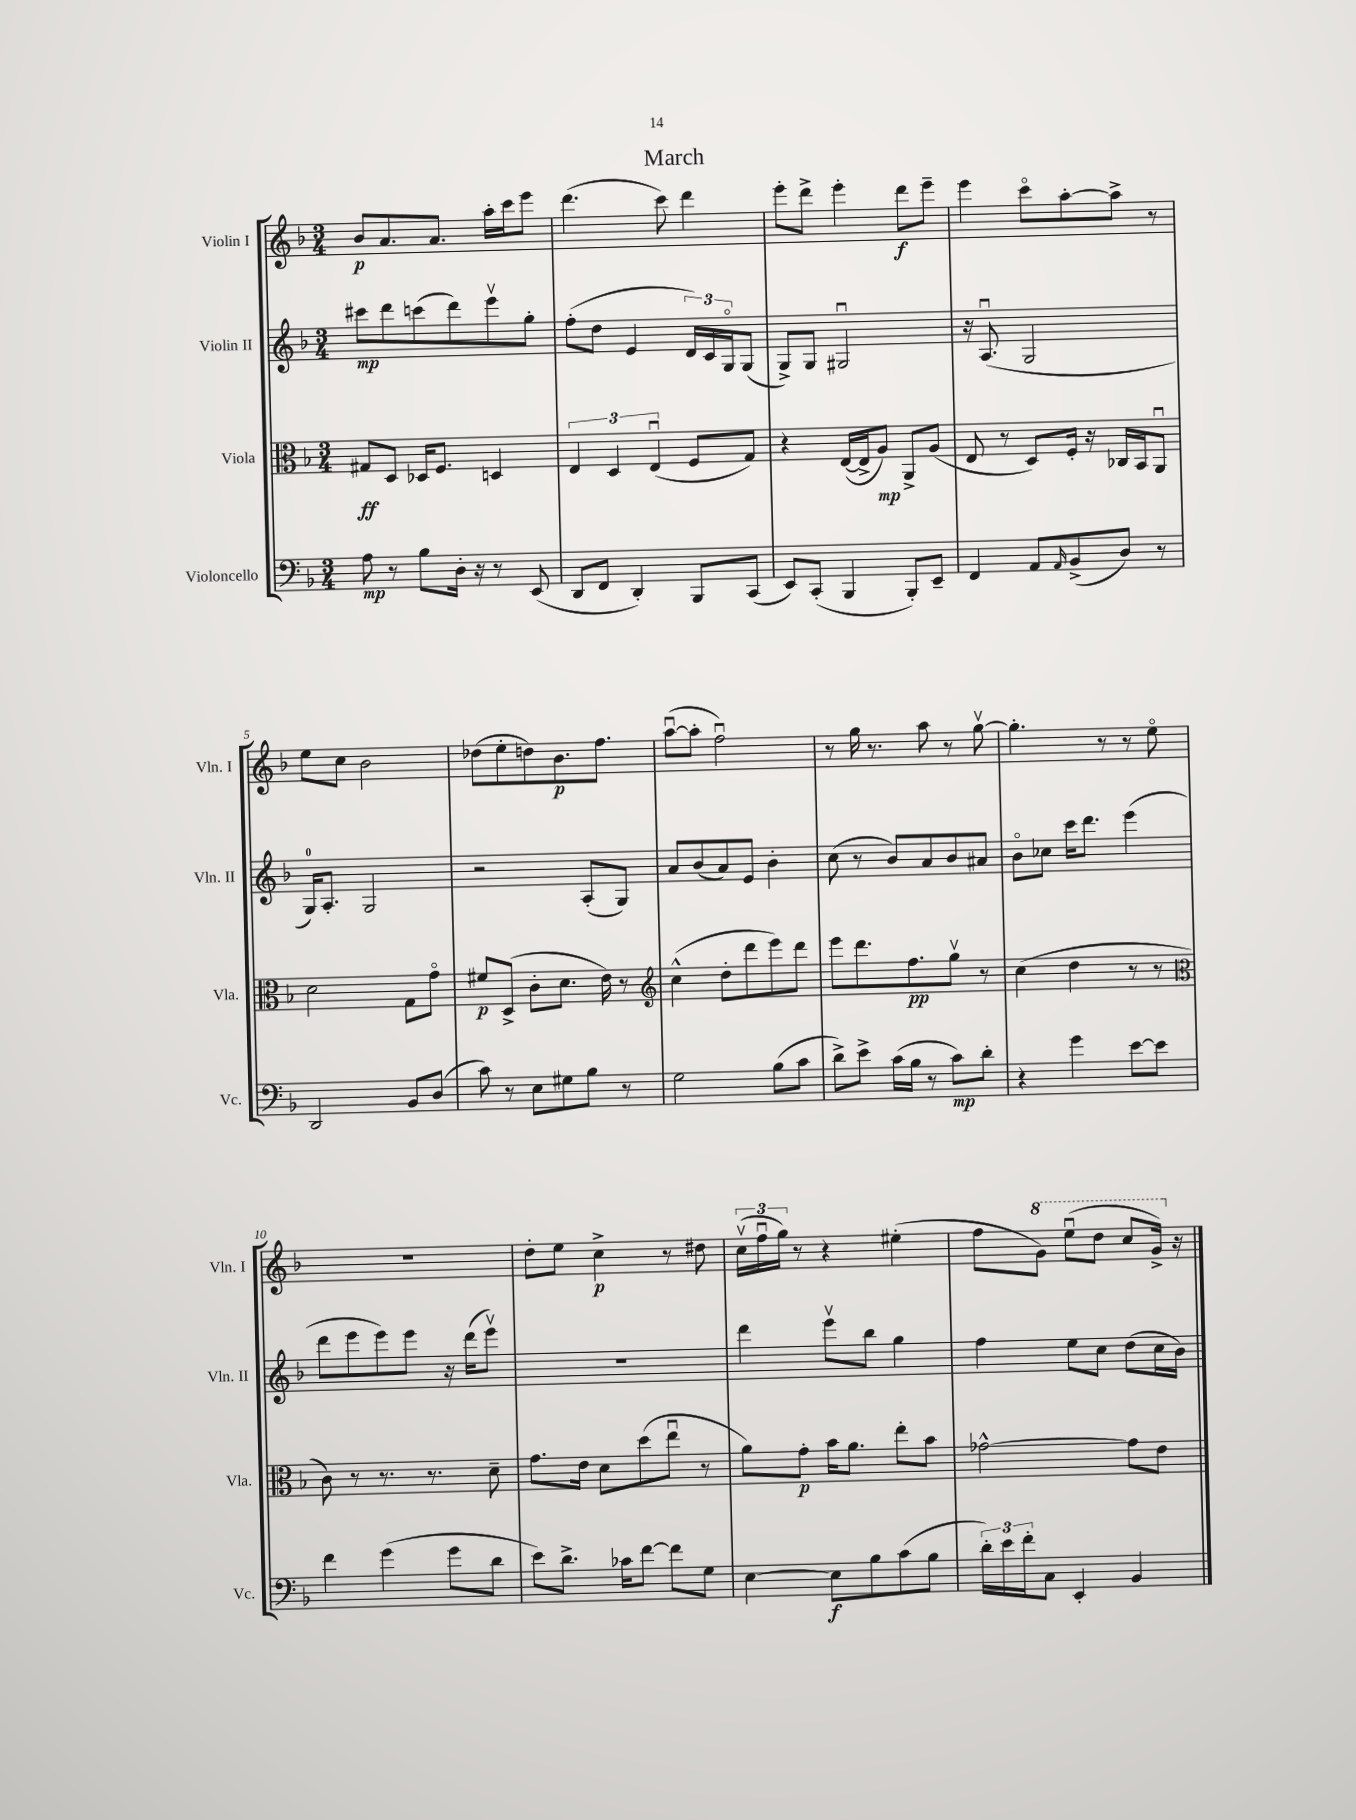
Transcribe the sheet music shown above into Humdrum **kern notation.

**kern	**dynam	**kern	**dynam	**kern	**dynam	**kern	**dynam
*part4	*part4	*part3	*part3	*part2	*part2	*part1	*part1
*staff4	*staff4	*staff3	*staff3	*staff2	*staff2	*staff1	*staff1
*I"Violoncello	*	*I"Viola	*	*I"Violin II	*	*I"Violin I	*
*I'Vc.	*	*I'Vla.	*	*I'Vln. II	*	*I'Vln. I	*
*clefF4	*	*clefC3	*	*clefG2	*	*clefG2	*
*k[b-]	*	*k[b-]	*	*k[b-]	*	*k[b-]	*
*M3/4	*	*M3/4	*	*M3/4	*	*M3/4	*
=1	=1	=1	=1	=1	=1	=1	=1
8A\	mp	8G#X/L	ff	8ccc#X\L	mp	8b-/L	p
8r	.	8D/J	.	8ddd\	.	8.a/	.
8B-\L	.	16D-X/KL	.	(8cccn\	.	.	.
.	.	8.F/J	.	.	.	8.a/J	.
16D'\Jk	.	.	.	8ddd\)	.	.	.
16r	.	.	.	.	.	.	.
8r	.	4Dn/	.	8eeev\	.	16aa'\LL	.
.	.	.	.	.	.	16ccc\J	.
(8EE/	.	.	.	8gg'\J	.	8eee\J	.
=2	=2	=2	=2	=2	=2	=2	=2
8DD/L	.	6E/	.	(8ff'\L	.	(4.ddd\	.
8FF/J	.	.	.	8dd\J	.	.	.
.	.	6D/	.	.	.	.	.
4DD'/)	.	.	.	4e/	.	.	.
.	.	(6Eu/	.	.	.	.	.
.	.	.	.	.	.	8ccc\)	.
8BBB-/L	.	8F/L	.	24d/LL)	.	4ddd\	.
.	.	.	.	24c/	.	.	.
.	.	.	.	24G/J	.	.	.
(8CC/J	.	8G/J)	.	(8G/J	.	.	.
=3	=3	=3	=3	=3	=3	=3	=3
8EE/L)	.	4r	.	8G^/L)	.	8eee'\L	.
(8CC'/J	.	.	.	8G/J	.	8ddd^\J	.
4BBB-/	.	([16E/LL	.	2G#Xu/	.	4eee'\	.
.	.	16E^/J]	.	.	.	.	.
.	.	8A/J)	mp	.	.	.	.
8BBB-'/L)	.	8AA^/L	.	.	.	8ddd\L	f
8EE~/J	.	(8A/J	.	.	.	8eee~\J	.
=4	=4	=4	=4	=4	=4	=4	=4
4FF/	.	8E/	.	16r	.	4eee\	.
.	.	.	.	(8.Au/	.	.	.
.	.	8r	.	.	.	.	.
8AA/L	.	8D/L)	.	2G/	.	8ccc\L	.
16qqAA/	.	.	.	.	.	.	.
(8BB-^/	.	16F'/Jk	.	.	.	[8aa'\	.
.	.	16r	.	.	.	.	.
8D/J)	.	16C-X/LL	.	.	.	8aa^\J]	.
.	.	16BB-/J	.	.	.	.	.
8r	.	8AAu/J	.	.	.	8r	.
!!LO:LB:g=z
=5	=5	=5	=5	=5	=5	=5	=5
2DD/	.	2d\	.	16G/KL)	.	8ee\L	.
.	.	.	.	8.A'/J	.	.	.
.	.	.	.	.	.	8cc\J	.
.	.	.	.	2G/	.	2b-\	.
8BB-/L	.	8G\L	.	.	.	.	.
(8D/J	.	8g\J	.	.	.	.	.
=6	=6	=6	=6	=6	=6	=6	=6
8c\)	.	8f#X/L	p	2r	.	(8dd-X\L	.
8r	.	(8D^/J	.	.	.	8ee'\	.
8E\L	.	8c'\L	.	.	.	8ddn\)	.
8G#X\	.	8.d\J	.	.	.	8.b-\	p
8B-\J	.	.	.	(8A'/L	.	.	.
.	.	16e\)	.	.	.	8.ff\J	.
8r	.	8r	.	8G/J)	.	.	.
=7	=7	=7	=7	=7	=7	=7	=7
*	*	*clefG2	*	*	*	*	*
2G\	.	(4cc^^\	.	8a/L	.	([8aau\L	.
.	.	.	.	(8b-/	.	8aa'\J]	.
.	.	8dd'\L	.	8a/)	.	2ffu\)	.
.	.	8ddd\	.	8e/J	.	.	.
(8B-\L	.	8eee\)	.	4b-'\	.	.	.
8c\J	.	8ddd\J	.	.	.	.	.
=8	=8	=8	=8	=8	=8	=8	=8
8d^\L)	.	8eee\L	.	(8cc\	.	8r	.
8e^\J	.	8.ddd\	.	8r	.	16gg\	.
.	.	.	.	.	.	8.r	.
(16c\LL	.	.	.	8b-/L)	.	.	.
16B-\JJ	.	8.ff\	pp	.	.	.	.
8r	.	.	.	8a/	.	8aa\	.
8c\L)	mp	8ggv\J	.	8b-/	.	8r	.
8d'\J	.	8r	.	8a#X/J	.	[8ggv\	.
=9	=9	=9	=9	=9	=9	=9	=9
4r	.	(4cc\	.	8b-\L	.	4.gg'\]	.
.	.	.	.	8cc-X\J	.	.	.
4g\	.	4dd\	.	16ccc\KL	.	.	.
.	.	.	.	8.ddd\J	.	.	.
.	.	.	.	.	.	8r	.
[8e\L	.	8r	.	(4eee\	.	8r	.
8e\J]	.	8r	.	.	.	8ee\	.
!!LO:LB:g=z
=10	=10	=10	=10	=10	=10	=10	=10
*	*	*clefC3	*	*	*	*	*
4f\	.	8c\)	.	8ddd\L	.	2.r	.
.	.	8r	.	8eee\	.	.	.
(4g\	.	8.r	.	8eee\)	.	.	.
.	.	.	.	8eee\J	.	.	.
.	.	8.r	.	.	.	.	.
8g\L	.	.	.	16r	.	.	.
.	.	.	.	(16ddd\KL	.	.	.
8d\J	.	8d~\	.	8eeev\J)	.	.	.
=11	=11	=11	=11	=11	=11	=11	=11
8e\L)	.	8.g\L	.	2.r	.	8dd'\L	.
8.d^\J	.	.	.	.	.	8ee\J	.
.	.	16e\Jk	.	.	.	.	.
.	.	8d\L	.	.	.	4cc^\	p
16c-X\KL	.	.	.	.	.	.	.
[8f\J	.	(8dd\	.	.	.	.	.
8f\L]	.	8eeu\J	.	.	.	8r	.
8G\J	.	8r	.	.	.	8dd#X\	.
=12	=12	=12	=12	=12	=12	=12	=12
[4E\	.	8a\L)	.	4ddd\	.	(24ccv\LL	.
.	.	.	.	.	.	24ffu\	.
.	.	.	.	.	.	24gg\JJ)	.
.	.	8g'\J	p	.	.	8r	.
8E\L]	f	16b-\KL	.	8eeev\L	.	4r	.
.	.	8.a\J	.	.	.	.	.
8B-\	.	.	.	8bb-\J	.	.	.
(8c\	.	8ee'\L	.	4gg\	.	(4ee#X'\	.
8B-\J	.	8b-\J	.	.	.	.	.
=13	=13	=13	=13	=13	=13	=13	=13
24d'\LL)	.	[2g-X^^\	.	4ff\	.	8ff\L	.
24e\	.	.	.	.	.	.	.
24f'\J	.	.	.	.	.	.	.
*	*	*	*	*	*	*8va	*
8C\J	.	.	.	.	.	8gg\J)	.
4EE'/	.	.	.	8ee\L	.	(8eeeu\L	.
.	.	.	.	8cc\J	.	8ddd\J	.
4BB-/	.	8g-\L]	.	(8dd\L	.	8ccc/L	.
.	.	8e\J	.	16cc\L	.	16gg^/Jk)	.
*	*	*	*	*	*	*X8va	*
.	.	.	.	16b-\JJ)	.	16r	.
==	==	==	==	==	==	==	==
*-	*-	*-	*-	*-	*-	*-	*-
